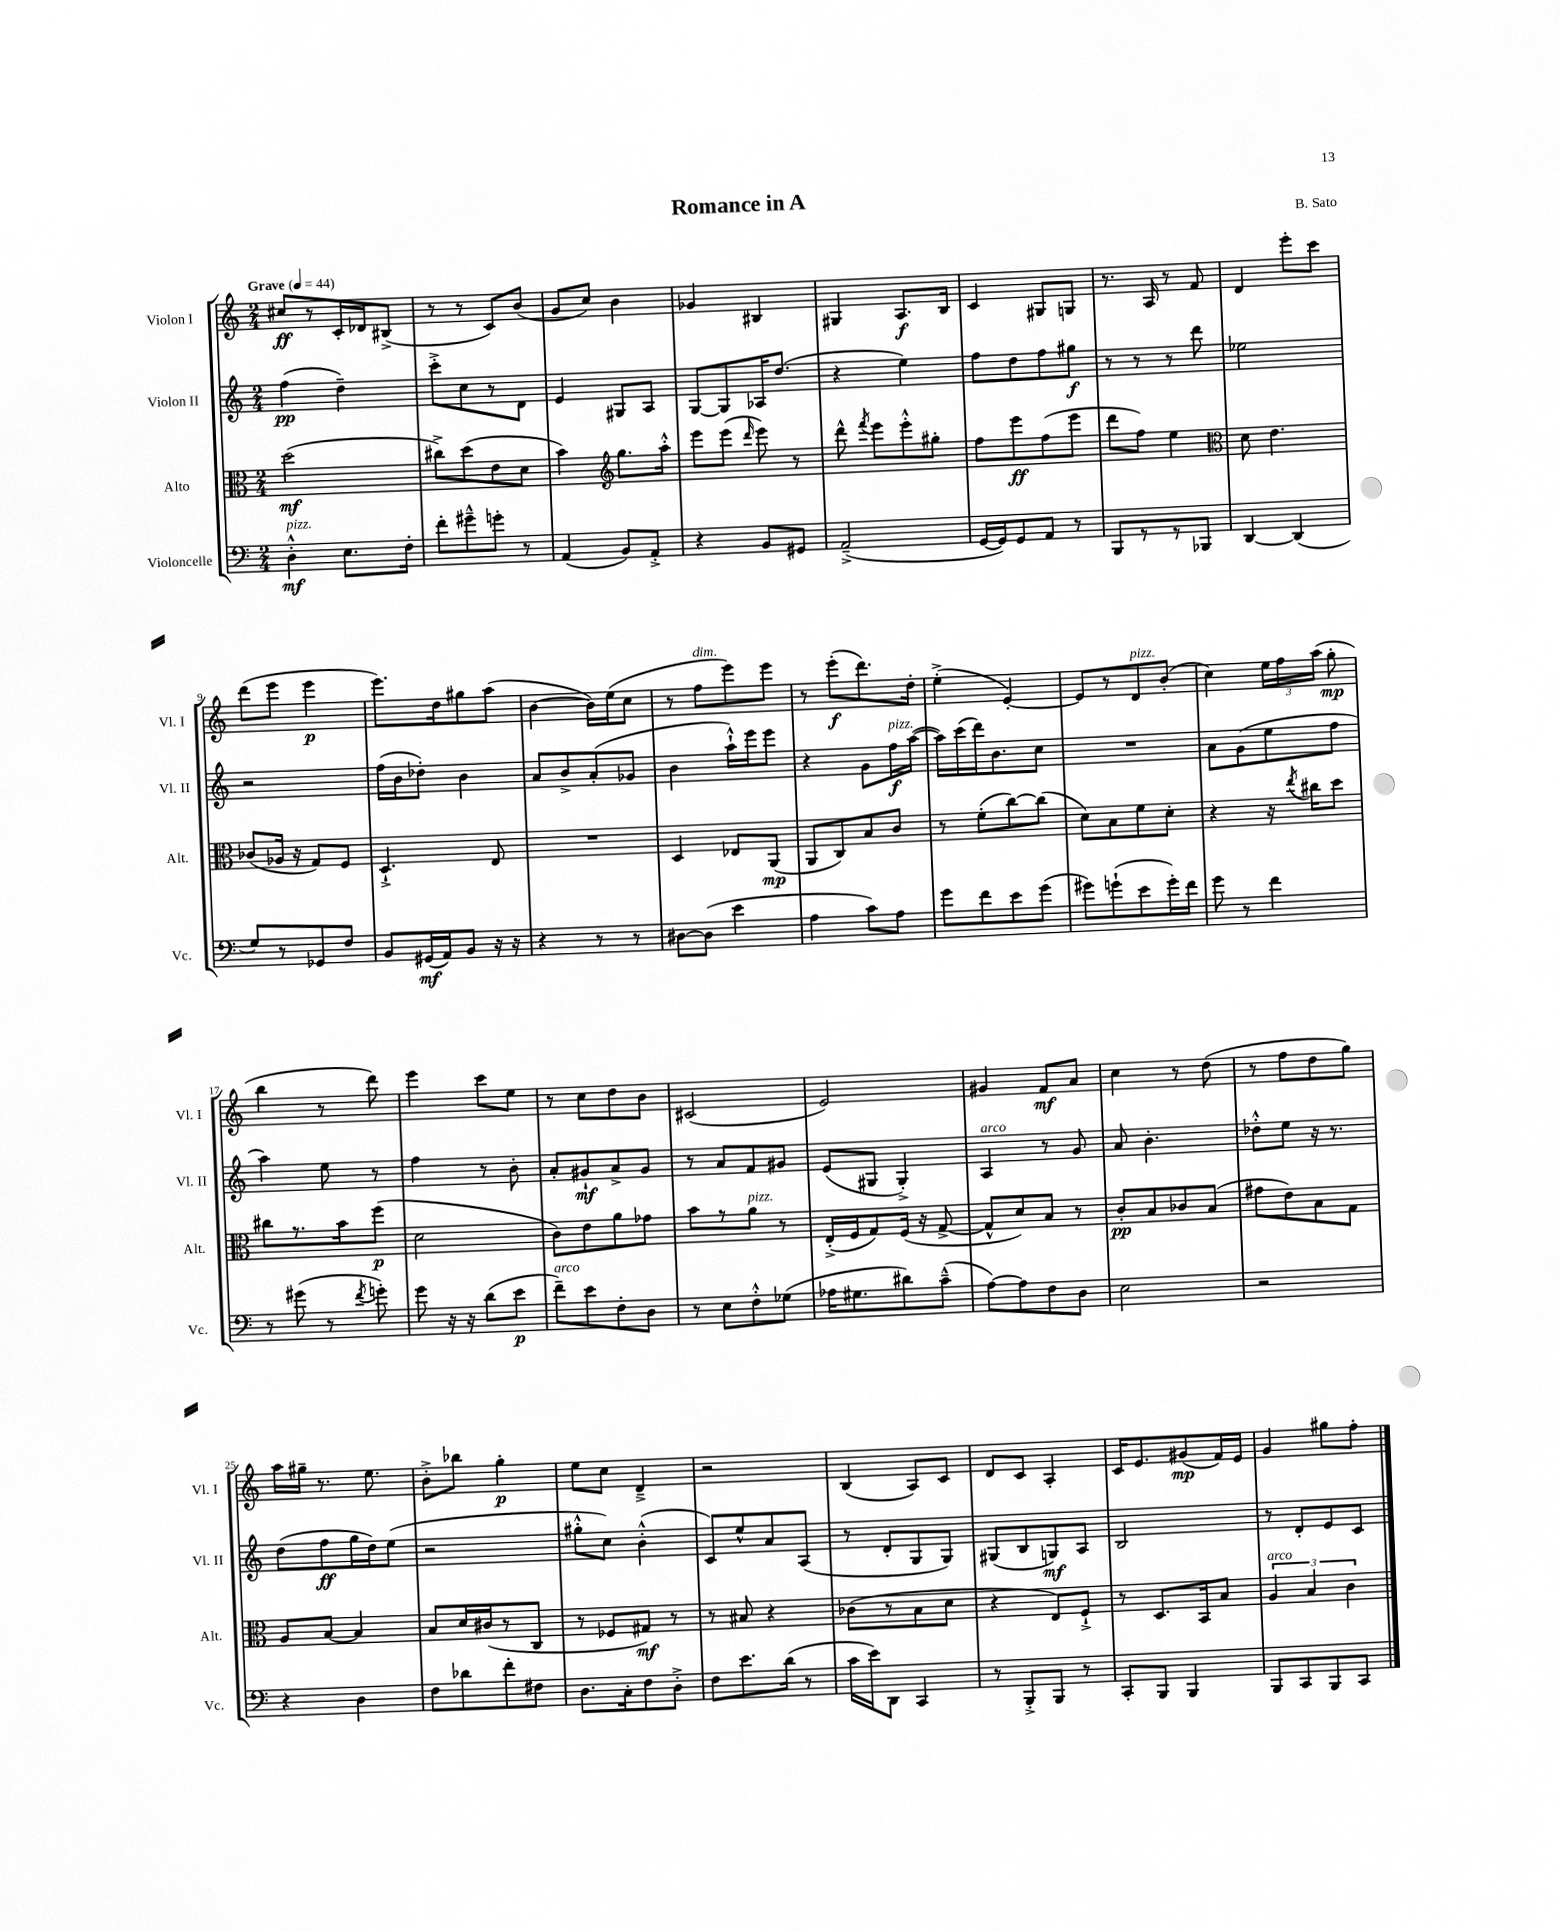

**kern	**kern	**kern	**kern
*staff4	*staff3	*staff2	*staff1
*clefF4	*clefC3	*clefG2	*clefG2
*k[]	*k[]	*k[]	*k[]
*M2/4	*M2/4	*M2/4	*M2/4
*MM44	*MM44	*MM44	*MM44
4D'^^	(2dd	(4ff	8cc#
.	.	.	8r
8.E	.	4dd~)	16c'
.	.	.	16d-
.	.	.	(8B#^
16F'	.	.	.
=	=	=	=
8f'	8cc#^)	8ccc'^	8r
8g#~^^	(8dd	8cc	8r
8g'	8e	8r	8c)
8r	8d	8d	(8b
=	=	=	=
(4AA	4b)	4e	8g
.	.	.	8cc)
*	*clefG2	*	*
8BB)	8.gg	8G#	4b
8AA'^	.	8A	.
.	16aa'^^	.	.
=	=	=	=
4r	8eee	[8G	4g-
.	(8eee	8G]	.
.	16qqddd	.	.
8BB	8eee)	16A-	4B#
.	.	(8.dd	.
8GG#	8r	.	.
=	=	=	=
(2AA~^	8ddd^^	4r	4G#
.	8qfff	.	.
.	8eee	.	.
.	8eee'^^	4ee)	8.A
.	8gg#'	.	.
.	.	.	16B
=	=	=	=
[16GG	8ff	8ff	4c
16GG])	.	.	.
8GG	8eee	8dd	.
8AA	(8ff	8ff	8G#
8r	8eee	8gg#	8G
=	=	=	=
8BBB	8ddd	8r	8.r
8r	8ff)	8r	.
.	.	.	16A
8r	4ee	8r	8r
8BBB-	.	8ddd	8f
=	=	=	=
*	*clefC3	*	*
[4DD	8d	2ee-	4d
.	4.e	.	.
(4DD]	.	.	8eee'
.	.	.	8ccc
=	=	=	=
8G)	(8c-	2r	(8ddd
8r	16A-	.	8eee
.	16r	.	.
8GG-	8G)	.	4eee
8F	8F	.	.
=	=	=	=
8BB	4.D`^	(16ff	8.eee)
.	.	16b	.
(16GG#	.	8dd-')	.
16AA)	.	.	16dd
8BB	.	4b	8gg#
16r	8E	.	(8aa
16r	.	.	.
=	=	=	=
4r	2r	8a	[4b
.	.	8b^	.
8r	.	(8a'	16b])
.	.	.	(16ee
8r	.	8g-	8cc
=	=	=	=
[8D#	4D	4b	8r
(8D#]	.	.	8ff
4e	8E-	16aa`^^)	8eee)
.	.	16eee	.
.	(8AA	8eee	8eee
=	=	=	=
4A	8AA	4r	8r
.	8C)	.	(8eee'
8c)	8B	8g	8.ddd)
8A	8c	16ff	.
.	.	([16aa	16dd'
=	=	=	=
8g	8r	16aa])	(4ee'^
.	.	(16ccc	.
8f	(8f'	16ddd)	.
.	.	8.b	.
8e	[8cc)	.	[4e')
(8g	(8cc]	8cc	.
=	=	=	=
8g#)	8d)	2r	8e]
(8g`	8B	.	8r
8e	8f	.	8d
16g')	8d'	.	(8b'
16f	.	.	.
=	=	=	=
8g	4r	8a	4cc)
8r	.	(8g	.
4f	16r	8ee	24ee
.	.	.	24ff
.	8qee	.	.
.	16cc#	.	.
.	.	.	(24aa
.	8dd	8ff	8gg'
=	=	=	=
8r	8cc#	4aa)	4bb
(8g#	8.r	.	.
8r	.	8ee	8r
.	16b	.	.
8qf	.	.	.
8g')	(8ff	8r	8ddd)
=	=	=	=
8g	2d	4ff	4eee
16r	.	.	.
16r	.	.	.
(8d	.	8r	8ccc
8e	.	8b'	8ee
=	=	=	=
8f~)	8c)	8a'	8r
8e	8e	8g#`	8cc
8F'	8a	8a^	8dd
8D	8g-	8g#	8b
=	=	=	=
8r	8b	8r	(2c#
8E	8r	8a	.
8F'^^	8a	8f	.
(8G-	8r	8g#	.
=	=	=	=
16A-	(16E'^	(8e	2e)
8.G#	16F	.	.
.	8G)	8G#	.
8d#)	(16F	4G#'^)	.
.	16r	.	.
(8c~^^	[8G^	.	.
=	=	=	=
[8A)	8G^^]	4A	4g#
8A]	8d)	.	.
8F	8B	8r	8f
8D	8r	8g	8a
=	=	=	=
2E	8c'	8a	4cc
.	8B	4.b'	.
.	8c-	.	8r
.	(8B	.	(8dd
=	=	=	=
2r	8g#	8dd-'^^	8r
.	8e)	8ee	8ff
.	8B	16r	8dd
.	.	8.r	.
.	8G	.	8gg)
=	=	=	=
4r	8A	(8dd	16aa
.	.	.	16gg#~
.	[8B	8ff	8.r
4D	4B]	16gg	.
.	.	16dd)	8.ee
.	.	(8ee	.
=	=	=	=
8F	8B	2r	8b'^
8d-	16d	.	8bb-
.	(16c#	.	.
8f'	8r	.	4gg'
8F#	8C	.	.
=	=	=	=
8.D	8r	8gg#'^^	8ee
.	8F-	8cc)	8cc
16C'	.	.	.
8F	8G#)	(4b'^^	4d~^
8D'^	8r	.	.
=	=	=	=
8F	8r	8c)	2r
8.e	8B#	8ee^^	.
.	4r	8a	.
(16d	.	.	.
8r	.	(8A	.
=	=	=	=
16c	(8c-	8r	(4B
16e)	.	.	.
8DD	8r	8d'	.
4CC	8B	8G	8A)
.	8d	8G)	8c
=	=	=	=
8r	4r	(8G#	8d
8BBB'^	.	8B	8c
8BBB	8E)	8G)	4A'
8r	8F`^	8A	.
=	=	=	=
8CC'	8r	2B	16c
.	.	.	8.e
8BBB	8.D	.	.
4BBB	.	.	(8g#
.	16BB	.	.
.	8B	.	16f)
.	.	.	16e
=	=	=	=
8BBB	6A	8r	4g
8CC	.	8d'	.
.	6B	.	.
8BBB	.	8e	8gg#
.	6c	.	.
8CC	.	8c	8ff'
==	==	==	==
*-	*-	*-	*-
